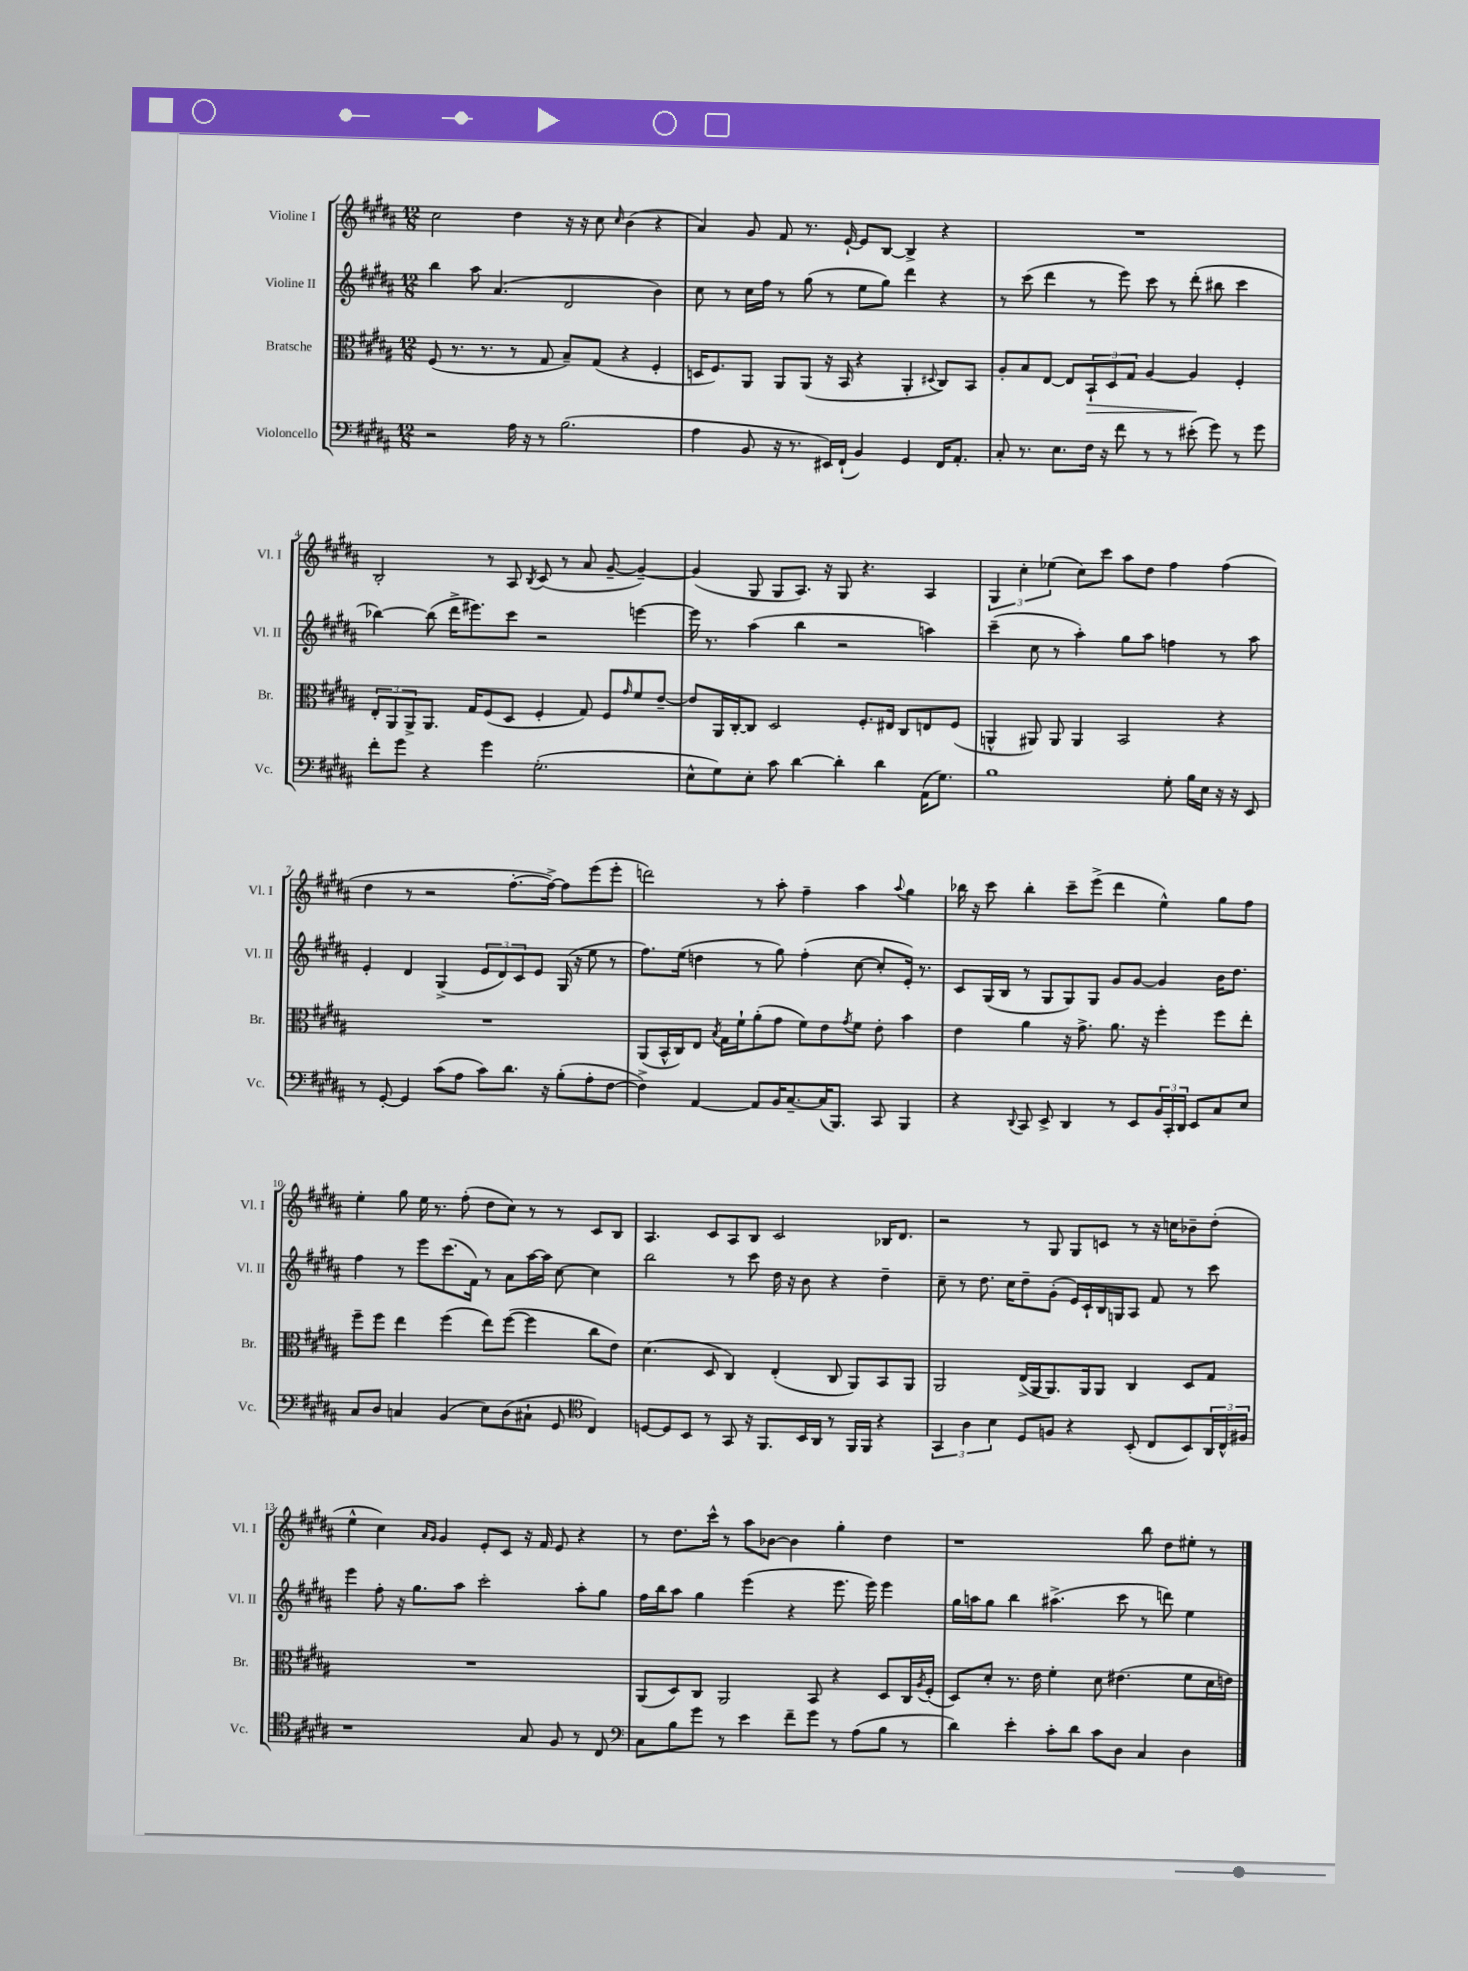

**kern	**kern	**dynam	**kern	**kern
*part4	*part3	*part3	*part2	*part1
*staff4	*staff3	*staff3	*staff2	*staff1
*I"Violoncello	*I"Bratsche	*	*I"Violine II	*I"Violine I
*I'Vc.	*I'Br.	*	*I'Vl. II	*I'Vl. I
*clefF4	*clefC3	*	*clefG2	*clefG2
*k[f#c#g#d#a#]	*k[f#c#g#d#a#]	*	*k[f#c#g#d#a#]	*k[f#c#g#d#a#]
*M12/8	*M12/8	*	*M12/8	*M12/8
=1	=1	=1	=1	=1
2r	(8F#/	.	4bb\	2cc#\
.	8.r	.	.	.
.	.	.	8aa#\	.
.	8.r	.	.	.
.	.	.	(4.a#/	.
16A#\	8r	.	.	4dd#\
16r	.	.	.	.
8r	8G#/	.	.	.
(2.B\	8B~/L)	.	2d#/	16r
.	.	.	.	16r
.	(8G#/J	.	.	8cc#\
.	.	.	.	16qqcc#/
.	4r	.	.	(4b\
.	4F#'/	.	4b\)	4r
=2	=2	=2	=2	=2
4A#\	16Dn/KL	.	8cc#\	4a#/)
.	8.F#/)	.	.	.
.	.	.	8r	.
8BB/	8AA#/J	.	16cc#\LL	8g#/
.	.	.	16ff#\JJ	.
16r	8AA#/L	.	8r	8f#/
8.r	.	.	.	.
.	(8AA#/J	.	(8gg#\	8.r
16EE#X/LL)	16r	.	8r	.
(16FF#`/JJ	16BB/	.	.	[16e`/
4BB/)	4r	.	8ee\L	8e/L]
.	.	.	8gg#\J)	[8B/J
4GG#/	4AA#'/	.	4ddd#\	4B^/]
.	8qqD#X/	.	.	.
16FF#/KL	8C#/L)	.	4r	4r
8.AA#'/J	.	.	.	.
.	8BB/J	.	.	.
=3	=3	=3	=3	=3
8C#'/	8A#'/L	.	8r	1.r
8.r	8B/	.	(8ccc#\	.
.	[8E/J	.	4ddd#\	.
8.E\L	.	.	.	.
.	8E/L]	.	.	.
!	!	!LO:HP:b	!	!
16F#\Jk	12BB`/	>	8r	.
16r	.	.	.	.
.	12D#/	.	.	.
8f#\	.	.	8eee\)	.
.	12G#/J	.	.	.
8r	[4A#/	.	8ccc#\	.
8r	.	.	8r	.
(8e#X'\	4A#/]	.	(8ddd#'\	.
8g#\)	.	.	8bb#X\	.
8r	4F#'/	]	4ccc#\	.
8g#\	.	.	.	.
!!LO:LB:g=z
=4	=4	=4	=4	=4
8f#'\L	12E'/L	.	[4bb-X\)	2B'/
.	12AA#/	.	.	.
8g#\J	.	.	.	.
.	12AA#^/	.	.	.
4r	8.AA#/J	.	(8bb-\]	.
.	.	.	16ddd#^\KL	.
.	16G#/KL	.	8.eee#X\)	.
4g#\	(8F#/	.	.	8r
.	8D#/J	.	8ccc#\J	8A#/
.	.	.	.	8qB/
(2.G#'\	4F#'/	.	2r	(8c#/
.	.	.	.	8r
.	8G#/)	.	.	8a#/
.	8F#/L	.	.	[8g#~/
.	16qqg#/	.	.	.
.	8f#/	.	[4eeen\	4g#~/_)
.	[8e~/J	.	.	.
=5	=5	=5	=5	=5
8E^^\L	8e/L]	.	16eee\]	(4g#/]
.	.	.	8.r	.
8G#\)	16AA#/L	.	.	.
.	[16C#'/J	.	.	.
8E'\J	8C#/J]	.	(4aa#\	8G#/
8c#\	2D#/	.	.	8G#/L
[4d#\	.	.	4bb\	8.A#/J)
.	.	.	.	16r
4d#'\]	.	.	2r	8G#/
.	8.F#'/L	.	.	4.r
4d#\	.	.	.	.
.	16E#X/Jk	.	.	.
.	8C#/L	.	.	.
(16AA#\KL	8En/	.	4aan\)	4A#/
8.G#\J)	.	.	.	.
.	(8F#/J	.	.	.
=6	=6	=6	=6	=6
1B	4AAn^^/	.	(4ccc#~\	6G#/
.	.	.	.	6cc#'\
.	8AA#X/)	.	8cc#\	.
.	.	.	.	(6ee-X\
.	8AA#/	.	8r	.
.	4AA#/	.	4aa#'\)	8cc#\L)
.	.	.	.	8ccc#\J
.	2BB/	.	8gg#\L	8aa#\L
.	.	.	8aa#\J	8dd#\J
8G#'\	.	.	4ffn\	4ff#\
16B\LL	.	.	.	.
16E\JJ	.	.	.	.
16r	4r	.	8r	(4ff#\
16r	.	.	.	.
8EE/	.	.	8aa#\	.
!!LO:LB:g=z
=7	=7	=7	=7	=7
8r	1.r	.	4e'/	4dd#\
[8GG#'/	.	.	.	.
4GG#/]	.	.	4d#/	8r
.	.	.	.	2r
(8c#\L	.	.	(4G#^/	.
8A#\J	.	.	.	.
8c#\L)	.	.	12e/L	.
.	.	.	12d#/)	.
8.d#\J	.	.	.	[8.ff#'\L
.	.	.	12c#/	.
.	.	.	8e/J	.
16r	.	.	.	16ff#^\Jk_)
(8B'\L	.	.	(16G#/	8ff#\L]
.	.	.	16r	.
8A#'\	.	.	8ee\	(8eee\
[8F#\J	.	.	8r	8eee'\J
=8	=8	=8	=8	=8
4F#^\])	(8AA#/L	.	8.ff#\L)	2dddn\)
.	16BB^^/L	.	.	.
.	16C#/J)	.	(16ee\Jk	.
[4AA#/	8E/J	.	4ddn\	.
.	8qB/	.	.	.
.	16G#\LL	.	.	.
.	16f#`\J	.	.	.
8AA#/L]	(8a#'\	.	8r	8r
16BB/K	8g#\J	.	8gg#\)	8aa#'\
[8.C#~/	.	.	.	.
.	8f#\L)	.	(4ff#'\	4ff#~\
(16C#/K]	8e\	.	.	.
8.BBB/J)	.	.	.	.
.	8qg#/	.	.	.
.	8f#\J	.	[8cc#\	4aa#\
8CC#/	8e'\	.	8cc#'/L]	.
.	.	.	.	8qqaa#/
4BBB/	4b\	.	16e'/Jk)	4gg#\
.	.	.	8.r	.
=9	=9	=9	=9	=9
4r	4e\	.	8c#/L	16bb-X\
.	.	.	.	16r
.	.	.	(16G#/L	8ccc#\
.	.	.	16B/JJ	.
8qqDD#/	.	.	.	.
8CC#/	4a#\	.	8r	4bb-'\
8EE^/	.	.	8G#/L	.
4DD#/	16r	.	8G#/)	8ccc#~\L
.	8.g#^\	.	.	.
.	.	.	8G#/J	(8eee^\J
8r	8.a#\	.	8g#/L	4ddd#\
8EE/L	.	.	[8g#/J	.
.	16r	.	.	.
24BB/L	4ff#'\	.	4g#/]	4ee^^\)
24CC#'/	.	.	.	.
24DD#/JJ	.	.	.	.
8EE/L	.	.	.	.
8C#/	8ff#\L	.	16b\KL	8gg#\L
.	.	.	8.dd#\J	.
8E/J	8ee'\J	.	.	8ff#\J
!!LO:LB:g=z
=10	=10	=10	=10	=10
8C#/L	8ff#~\L	.	4ff#\	4ee'\
8D#/J	8ff#\J	.	.	.
4Cn/	4ee\	.	8r	8gg#\
.	.	.	8eee\L	16ee\
.	.	.	.	8.r
(4BB/	(4ff#\	.	(8.ccc#\	.
.	.	.	.	(8ff#'\
.	.	.	16f#\Jk)	.
8E\L)	8ee\L)	.	8r	8dd#\L
(8D#\	([8ff#\J	.	8a#\L	8cc#\J)
8C#X`\J	4ff#\]	.	[16aa#\L	8r
.	.	.	16aa#\JJ]	.
8GG#/	.	.	[8cc#\	8r
*clefC4	*	*	*	*
4C#/)	8cc#\L	.	4cc#\]	8c#/L
.	8e\J)	.	.	8B/J
=11	=11	=11	=11	=11
[8Dn/L	(4.d#\	.	2bb\	4.A#/
8D/]	.	.	.	.
8BB/J	.	.	.	.
8r	8D#/	.	.	8c#/L
8GG#/	4C#/)	.	8r	8A#/
16r	.	.	8ccc#\	8B/J
8.FF#/L	.	.	.	.
.	(4E'/	.	16dd#\	2c#/
.	.	.	16r	.
16BB/L	.	.	8b\	.
16AA#/JJ	.	.	.	.
8r	8C#/	.	4r	.
16FF#/LL	8AA#/L)	.	.	.
16FF#/JJ	.	.	.	.
4r	8BB/	.	4dd#~\	16B-X/KL
.	.	.	.	8.d#/J
.	8AA#/J	.	.	.
=12	=12	=12	=12	=12
6GG#/	2AA#/	.	8cc#~\	2r
.	.	.	8r	.
6A#\	.	.	.	.
.	.	.	8.dd#\	.
6B\	.	.	.	.
.	.	.	16cc#\KL	.
8D#/L	(16E^/LL	.	8dd#~\	8r
.	16AA#/J	.	.	.
8Fn/J	8.AA#/)	.	(8g#'\J	8G#/
4r	.	.	16e/LL)	8G#/L
.	16AA#/k	.	16c#`/	.
.	8AA#/J	.	16B/	8cn/J
.	.	.	16Gn/J	.
(8BB'/	4C#/	.	8A#/J	8r
8C#/L	.	.	8f#/	16r
.	.	.	.	16ccn\KL
8BB/)	8D#/L	.	8r	8b-X~\
24AA#/L	8G#/J	.	8ccc#\	(8dd#'\J
24C#^^/	.	.	.	.
24F#X/JJ	.	.	.	.
!!LO:LB:g=z
=13	=13	=13	=13	=13
1r	1.r	.	4eee\	4ee^^\
.	.	.	8ff#'\	4cc#\)
.	.	.	16r	.
.	.	.	8.gg#\L	.
.	.	.	.	16qqa#/LL
.	.	.	.	16qqg#/JJ
.	.	.	.	4g#/
.	.	.	8aa#\J	.
.	.	.	2ccc#'\	8e'/L
.	.	.	.	8c#/J
8G#/	.	.	.	16r
.	.	.	.	16f#/
8F#/	.	.	.	8e/
8r	.	.	8aa#'\L	4r
8C#/	.	.	8gg#\J	.
=14	=14	=14	=14	=14
*clefF4	*	*	*	*
8C#\L	(8AA#/L	.	16ff#\LL	8r
.	.	.	16bb\J	.
8B\	8D#/)	.	8aa#\J	8.dd#\L
8g#\J	8C#/J	.	4gg#\	.
.	.	.	.	16ccc#^^\Jk
8r	2AA#/	.	.	8r
4e\	.	.	(4eee\	8aa#\L
.	.	.	.	[8b-X\J
8f#~\L	.	.	4r	4b-\]
8g#\J	8BB/	.	.	.
8r	4r	.	8.eee\	4gg#'\
(8A#\L	.	.	.	.
.	.	.	16eee\)	.
8B\J	8D#/L	.	4eee\	4dd#\
8r	16C#/L	.	.	.
.	8qA#/	.	.	.
.	(16F#'/JJ	.	.	.
=15	=15	=15	=15	=15
4d#\)	8D#/L)	.	16gg#\LL	1r
.	.	.	16aan\J	.
.	8d#'/J	.	8gg#\J	.
4e'\	8.r	.	4bb\	.
.	16e\	.	.	.
8c#'\L	4f#'\	.	(4.aa#X^\	.
8d#\J	.	.	.	.
8c#\L	8d#\	.	.	.
8D#\J	(4.e#X\	.	8ccc#\	.
4C#/	.	.	8r	8bb\
.	.	.	8dddn\)	8dd#\L
4D#\	8f#\L	.	4ee\	8ee#X'\J
.	16d#\L	.	.	8r
.	16en\JJ)	.	.	.
==	==	==	==	==
*-	*-	*-	*-	*-
